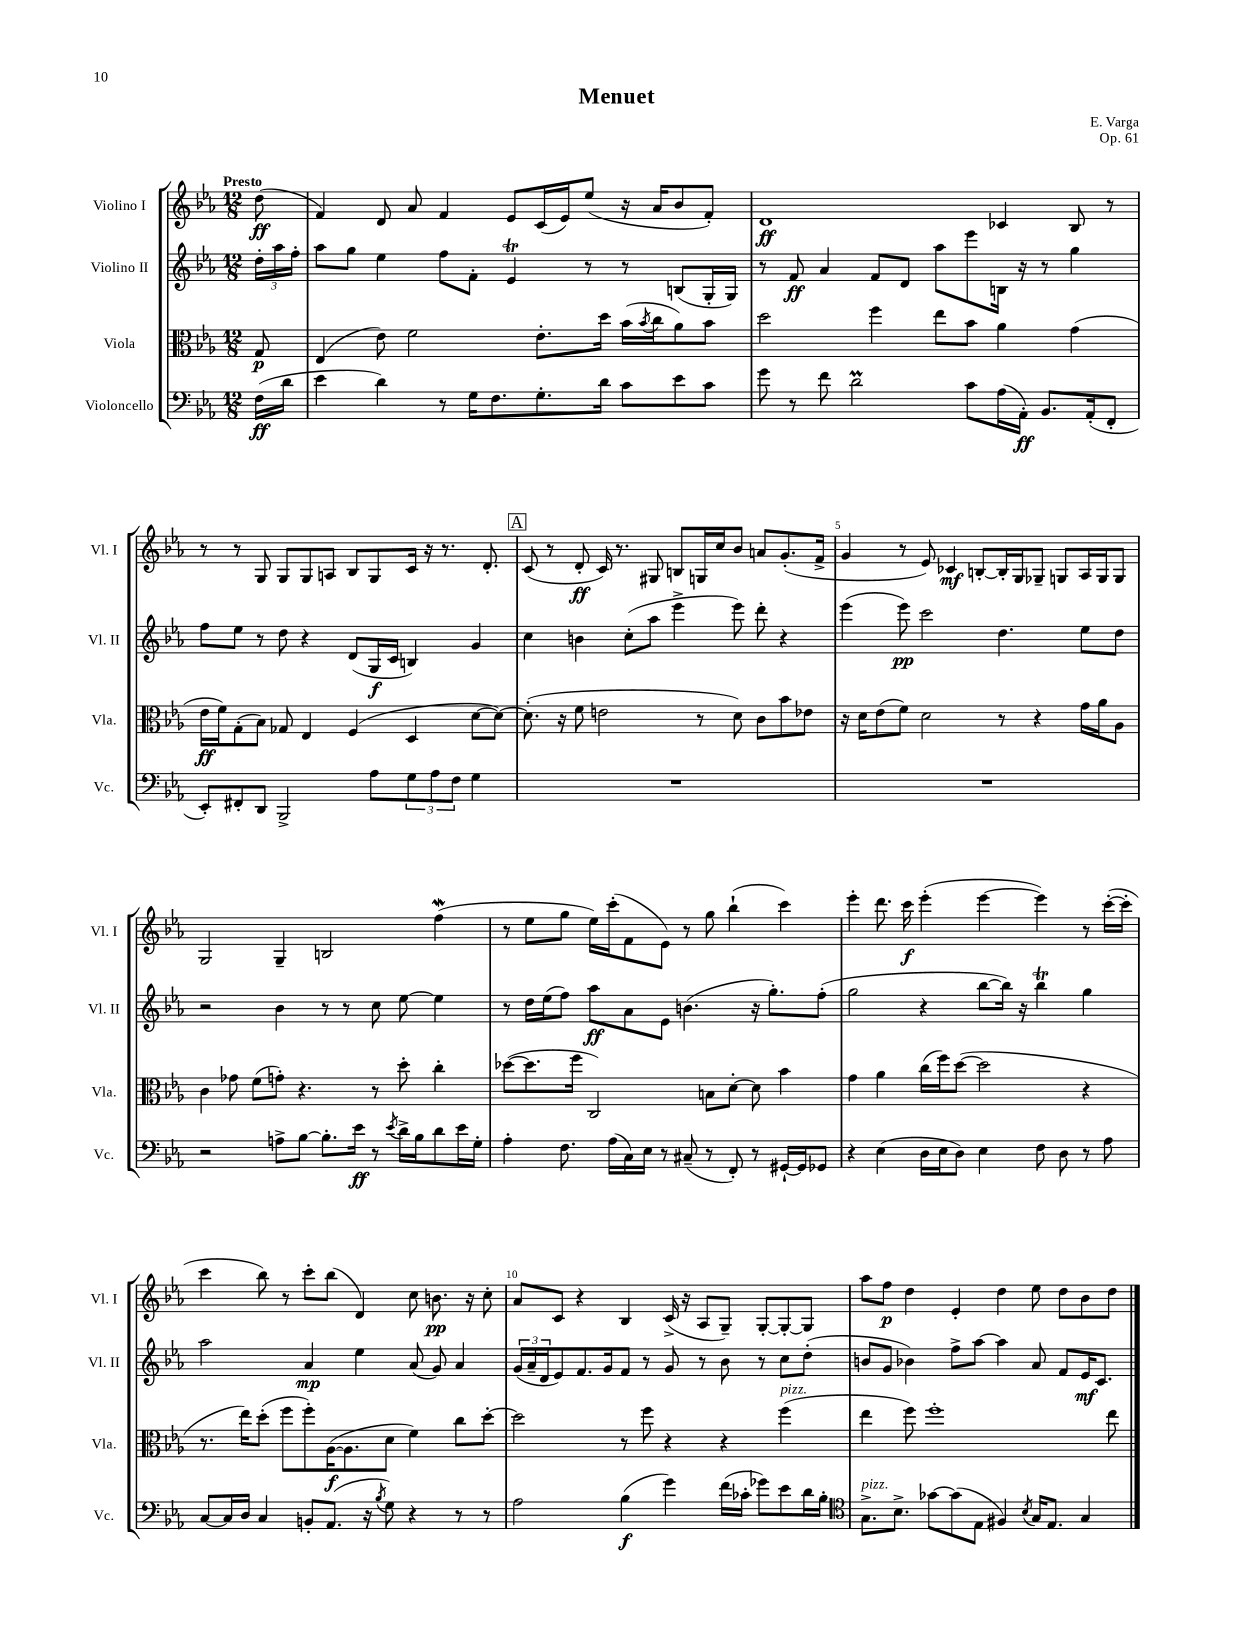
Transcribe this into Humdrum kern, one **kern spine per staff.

**kern	**dynam	**kern	**dynam	**kern	**dynam	**kern	**dynam
*part4	*part4	*part3	*part3	*part2	*part2	*part1	*part1
*staff4	*staff4	*staff3	*staff3	*staff2	*staff2	*staff1	*staff1
*I"Violoncello	*	*I"Viola	*	*I"Violino II	*	*I"Violino I	*
*I'Vc.	*	*I'Vla.	*	*I'Vl. II	*	*I'Vl. I	*
*clefF4	*	*clefC3	*	*clefG2	*	*clefG2	*
*k[b-e-a-]	*	*k[b-e-a-]	*	*k[b-e-a-]	*	*k[b-e-a-]	*
*M12/8	*	*M12/8	*	*M12/8	*	*M12/8	*
=	=	=	=	=	=	=	=
!	!	!	!	!	!	!LO:TX:a:B:t=Presto	!
(16F\LL	ff	8G/	p	24dd'\LL	.	(8dd\	ff
.	.	.	.	24aa-\	.	.	.
16d\JJ	.	.	.	.	.	.	.
.	.	.	.	24ff'\JJ	.	.	.
=1	=1	=1	=1	=1	=1	=1	=1
4e-\	.	(4E-/	.	8aa-\L	.	4f/)	.
.	.	.	.	8gg\J	.	.	.
4d\)	.	8e-\)	.	4ee-\	.	8d/	.
.	.	2f\	.	.	.	8a-/	.
8r	.	.	.	8ff\L	.	4f/	.
16G\KL	.	.	.	8f'\J	.	.	.
8.F\	.	.	.	.	.	.	.
.	.	.	.	4e-T/	.	8e-/L	.
8.G'\	.	8.e-'\L	.	.	.	(16c/L	.
.	.	.	.	.	.	16e-/J)	.
.	.	.	.	8r	.	(8ee-/J	.
16d\Jk	.	16dd\Jk	.	.	.	.	.
8c\L	.	(16b-\LL	.	8r	.	16r	.
.	.	8qb-/	.	.	.	.	.
.	.	16cc\J	.	.	.	16a-/KL	.
8e-\	.	8a-\)	.	(8Bn/L	.	8b-/	.
8c\J	.	8b-\J	.	16G'/L	.	8f'/J)	.
.	.	.	.	16G/JJ)	.	.	.
=2	=2	=2	=2	=2	=2	=2	=2
8g\	.	2dd\	.	8r	.	1d	ff
8r	.	.	.	8f/	ff	.	.
8f\	.	.	.	4a-/	.	.	.
2dm\	.	.	.	.	.	.	.
.	.	4ff\	.	8f/L	.	.	.
.	.	.	.	8d/J	.	.	.
.	.	8ee-\L	.	8aa-\L	.	.	.
8c\L	.	8b-\J	.	8eee-\	.	.	.
(16A-\L	.	4a-\	.	16Bn\Jk	.	4c-X/	.
16AA-'\JJ)	ff	.	.	16r	.	.	.
8.BB-/L	.	.	.	8r	.	.	.
.	.	(4g\	.	4gg\	.	8B-/	.
(16AA-'/k	.	.	.	.	.	.	.
8FF'/J	.	.	.	.	.	8r	.
!!LO:LB:g=z
=3	=3	=3	=3	=3	=3	=3	=3
8EE-'/L)	.	16e-\LL	ff	8ff\L	.	8r	.
.	.	16f\J)	.	.	.	.	.
8FF#X'/	.	(8G'\	.	8ee-\J	.	8r	.
8DD/J	.	8B-\J)	.	8r	.	8G/	.
2BBB-^/	.	8G-X/	.	8dd\	.	8G/L	.
.	.	4E-/	.	4r	.	8G/	.
.	.	.	.	.	.	8An/J	.
.	.	(4F/	.	(8d/L	.	8B-/L	.
8A-\L	.	.	.	16G/L	f	8G/	.
.	.	.	.	16c/JJ	.	.	.
12G\	.	4D/	.	4Bn/)	.	16c/Jk	.
.	.	.	.	.	.	16r	.
12A-\	.	.	.	.	.	.	.
.	.	.	.	.	.	8.r	.
12F\J	.	.	.	.	.	.	.
4G\	.	[8d\L	.	4g/	.	.	.
.	.	.	.	.	.	8.d'/	.
.	.	8d\J_)	.	.	.	.	.
!!LO:REH:place=s1:t=A
=4	=4	=4	=4	=4	=4	=4	=4
1.r	.	(8.d'\]	.	4cc\	.	(8c/	.
.	.	.	.	.	.	8r	.
.	.	16r	.	.	.	.	.
.	.	8f\	.	4bn\	.	8d'/	ff
.	.	2en\	.	.	.	16c/)	.
.	.	.	.	.	.	8.r	.
.	.	.	.	(8cc'\L	.	.	.
.	.	.	.	8aa-\J	.	8G#X/	.
.	.	.	.	4eee-^\	.	8Bn/L	.
.	.	8r	.	.	.	16Gn/L	.
.	.	.	.	.	.	16cc/J	.
.	.	8d\)	.	8eee-\)	.	8b-/J	.
.	.	8c\L	.	8ddd'\	.	8an/L	.
.	.	8b-\	.	4r	.	(8.g'/	.
.	.	8e-X\J	.	.	.	.	.
.	.	.	.	.	.	16f^/Jk	.
=5	=5	=5	=5	=5	=5	=5	=5
1.r	.	16r	.	(4eee-\	.	4g/	.
.	.	16d\KL	.	.	.	.	.
.	.	(8e-\	.	.	.	.	.
.	.	8f\J)	.	8eee-\)	pp	8r	.
.	.	2d\	.	2ccc\	.	8e-/)	.
.	.	.	.	.	.	4c-X/	mf
.	.	.	.	.	.	[8Bn'/L	.
.	.	8r	.	4.dd\	.	16B'/L]	.
.	.	.	.	.	.	16G/J	.
.	.	4r	.	.	.	8G-X~/J	.
.	.	.	.	.	.	8Gn/L	.
.	.	16g\LL	.	8ee-\L	.	16A-/L	.
.	.	16a-\J	.	.	.	16G/J	.
.	.	8A-\J	.	8dd\J	.	8G/J	.
!!LO:LB:g=z
=6	=6	=6	=6	=6	=6	=6	=6
2r	.	4c\	.	2r	.	2G/	.
.	.	8g-X\	.	.	.	.	.
.	.	(8f\L	.	.	.	.	.
8An^\L	.	8gn'\J)	.	4b-\	.	4G~/	.
[8B-\J	.	4.r	.	.	.	.	.
8.B-'\L]	.	.	.	8r	.	2Bn/	.
.	.	.	.	8r	.	.	.
16e-\Jk	ff	.	.	.	.	.	.
8r	.	8r	.	8cc\	.	.	.
8qe-/	.	.	.	.	.	.	.
16d^\LL	.	8dd'\	.	[8ee-\	.	.	.
16B-\J	.	.	.	.	.	.	.
8d\	.	4cc'\	.	4ee-\]	.	(4ffW\	.
16e-\L	.	.	.	.	.	.	.
16G'\JJ	.	.	.	.	.	.	.
=7	=7	=7	=7	=7	=7	=7	=7
4A-'\	.	([8dd-X\L	.	8r	.	8r	.
.	.	8.dd-\]	.	16dd\LL	.	8ee-\L	.
.	.	.	.	(16ee-\J	.	.	.
8.F\	.	.	.	8ff\J)	.	8gg\J	.
.	.	16ff\Jk	.	.	.	.	.
.	.	2C/)	.	8aa-\L	ff	16ee-\LL)	.
(16A-\LL	.	.	.	.	.	(16ccc'\J	.
16C\)	.	.	.	8a-\	.	8f\	.
16E-\JJ	.	.	.	.	.	.	.
8r	.	.	.	8e-\J	.	8e-\J)	.
(8C#X~/	.	.	.	(4.bn\	.	8r	.
8r	.	8Bn\L	.	.	.	8gg\	.
8FF'/)	.	[8d'\J	.	.	.	(4bb-`\	.
8r	.	8d\]	.	16r	.	.	.
.	.	.	.	8.gg'\L)	.	.	.
[16GG#X`/LL	.	4b-\	.	.	.	4ccc\)	.
16GG#/J]	.	.	.	.	.	.	.
8GG-X/J	.	.	.	(8ff'\J	.	.	.
=8	=8	=8	=8	=8	=8	=8	=8
4r	.	4g\	.	2gg\	.	4eee-'\	.
(4E-\	.	4a-\	.	.	.	8.ddd\	.
.	.	.	.	.	.	16ccc\	f
16D\LL	.	(16cc\LL	.	4r	.	(4eee-'\	.
16E-\J	.	16ff\J)	.	.	.	.	.
8D\J)	.	([8dd\J	.	.	.	.	.
4E-\	.	2dd\]	.	[8bb-\L	.	[4eee-\	.
.	.	.	.	16bb-\Jk])	.	.	.
.	.	.	.	16r	.	.	.
8F\	.	.	.	4bb-T\	.	4eee-\])	.
8D\	.	.	.	.	.	.	.
8r	.	4r	.	4gg\	.	8r	.
8A-\	.	.	.	.	.	([16ccc'\LL	.
.	.	.	.	.	.	16ccc'\JJ]	.
!!LO:LB:g=z
=9	=9	=9	=9	=9	=9	=9	=9
[8C/L	.	8.r	.	2aa-\	.	4ccc\	.
16C/L]	.	.	.	.	.	.	.
16D/JJ	.	16ee-\KL)	.	.	.	.	.
4C/	.	(8dd'\J	.	.	.	8bb-\)	.
.	.	8ff\L	.	.	.	8r	.
8BBn'/L	.	8ff'\)	.	4a-/	mp	8ccc'\L	.
(8.AA-/J	.	([16A-\K	f	.	.	(8bb-\J	.
.	.	8.A-\]	.	.	.	.	.
.	.	.	.	4ee-\	.	4d/)	.
16r	.	.	.	.	.	.	.
8qB-/	.	.	.	.	.	.	.
8G\)	.	8d\J	.	.	.	.	.
4r	.	4f\)	.	(8a-/	.	8cc\	.
.	.	.	.	8g/)	.	8.bn\	pp
8r	.	8cc\L	.	4a-/	.	.	.
.	.	.	.	.	.	16r	.
8r	.	[8dd'\J	.	.	.	8cc'\	.
=10	=10	=10	=10	=10	=10	=10	=10
2A-\	.	2dd\]	.	(24g/LL	.	8a-/L	.
.	.	.	.	24a-~/	.	.	.
.	.	.	.	24d/J	.	.	.
.	.	.	.	8e-/)	.	8c/J	.
.	.	.	.	8.f/	.	4r	.
.	.	.	.	16g/k	.	.	.
(4B-\	f	8r	.	8f/J	.	4B-/	.
.	.	8ff\	.	8r	.	.	.
4g\)	.	4r	.	8g/	.	(16c^/	.
.	.	.	.	.	.	16r	.
.	.	.	.	8r	.	8A-/L	.
(16f\LL	.	4r	.	8b-\	.	8G~/J)	.
16c-X'\JJ	.	.	.	.	.	.	.
8g-X\L)	.	.	.	8r	.	[8G'/L	.
!	!	!LO:TX:a:i:t=pizz.	!	!	!	!	!
8e-\	.	(4ff\	.	8cc\L	.	8G'/_	.
16d\L	.	.	.	(8dd'\J	.	8G/J]	.
16B-'\JJ	.	.	.	.	.	.	.
=11	=11	=11	=11	=11	=11	=11	=11
*clefC4	*	*	*	*	*	*	*
!LO:TX:a:i:t=pizz.	!	!	!	!	!	!	!
8.G^\L	.	4ee-\	.	8bn/L	.	8aa-\L	.
.	.	.	.	8g/J	.	8ff\J	p
8.B-^\J	.	.	.	.	.	.	.
.	.	8ff\)	.	4b-X\)	.	4dd\	.
[8g-X\L	.	1ff'	.	.	.	.	.
(8g-\]	.	.	.	8ff^\L	.	4e-'/	.
8E-\J	.	.	.	[8aa-\J	.	.	.
4F#X/)	.	.	.	4aa-\]	.	4dd\	.
8qB-/	.	.	.	.	.	.	.
16G/KL	.	.	.	8a-/	.	8ee-\	.
8.E-/J	.	.	.	.	.	.	.
.	.	.	.	8f/L	.	8dd\L	.
4G/	.	.	.	16e-/K	mf	8b-\	.
.	.	.	.	8.c/J	.	.	.
.	.	8ee-\	.	.	.	8dd\J	.
==	==	==	==	==	==	==	==
*-	*-	*-	*-	*-	*-	*-	*-
